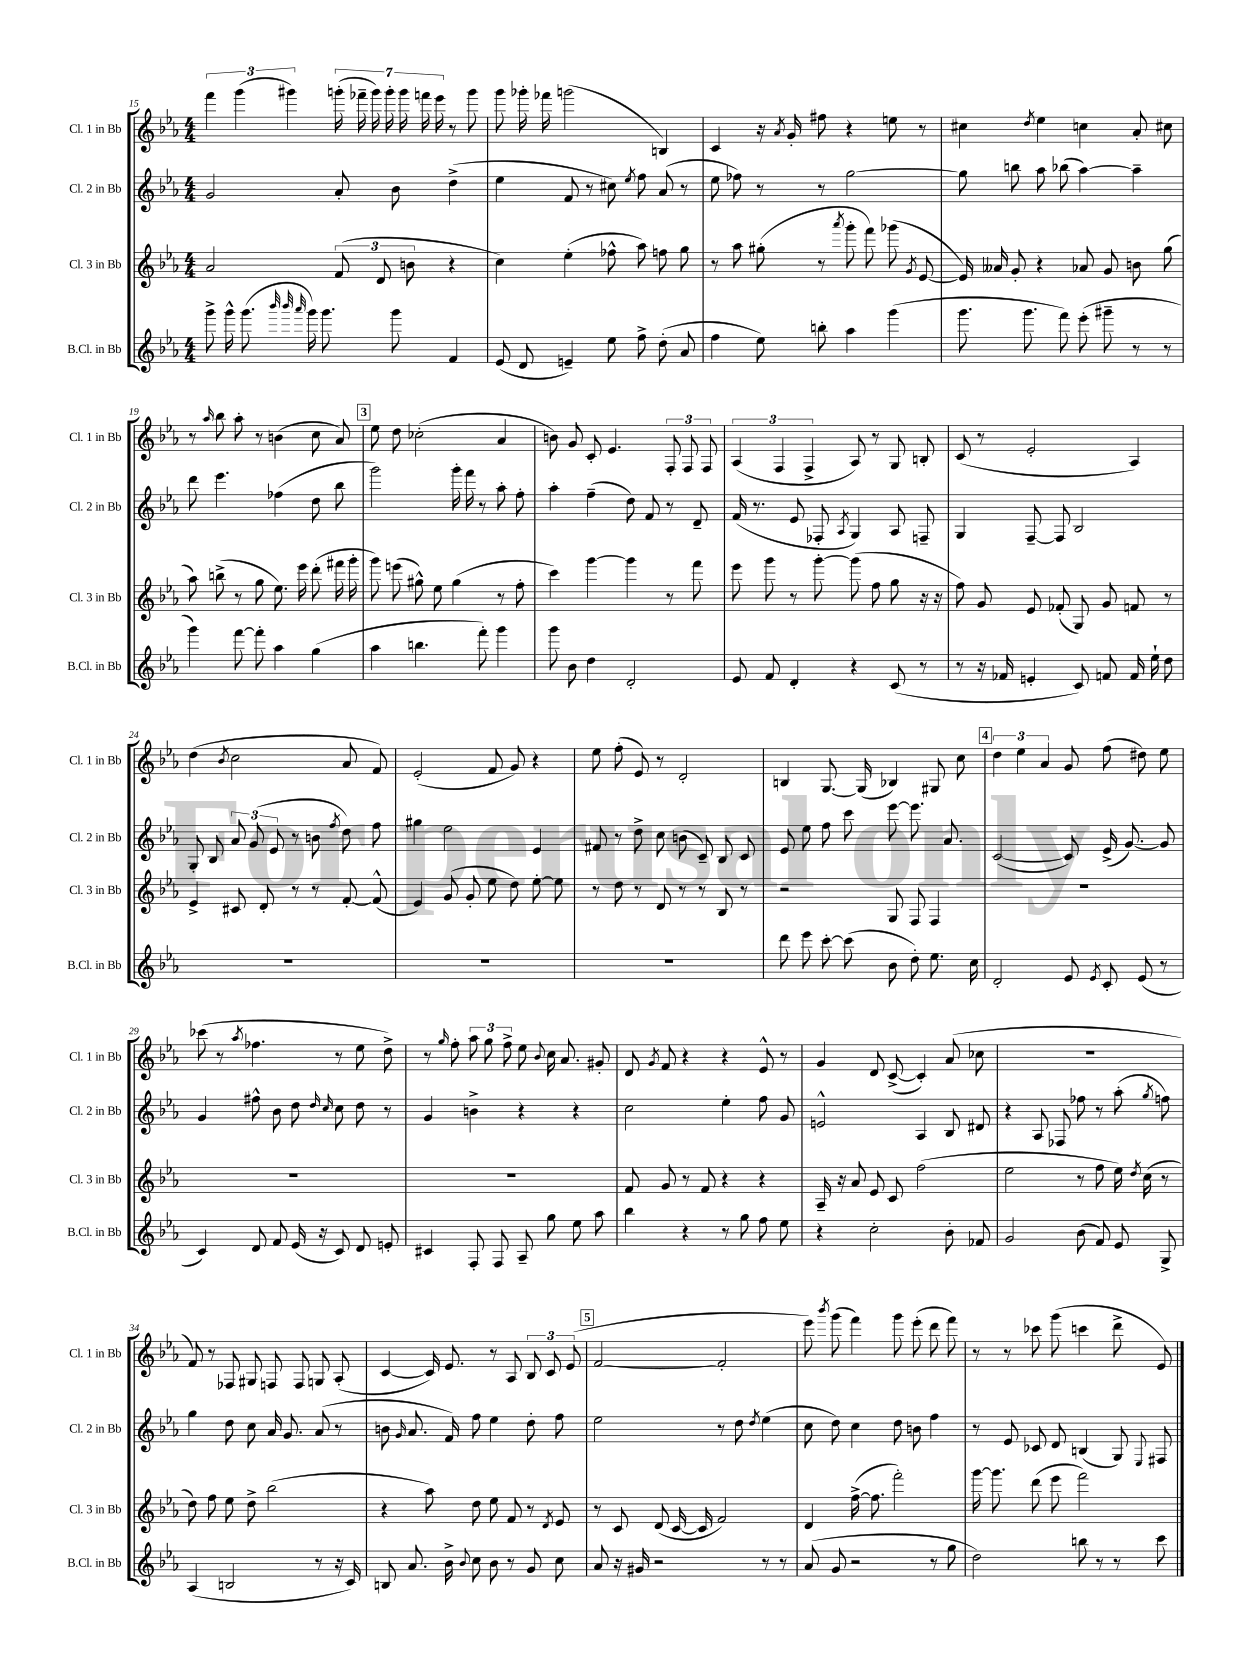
<<
\new StaffGroup <<
\new Staff = "s0" \with { instrumentName = "Cl. 1 in Bb" shortInstrumentName = "Cl. 1 in Bb" } {
    \clef treble \key ees \major \numericTimeSignature \time 4/4
    \autoBeamOff \tuplet 3/2 { f'''4 g'''4( gis'''4) } \tuplet 7/4 { g'''16-.( fes'''16-- g'''16) g'''16-. g'''16 f'''16 ees'''16 } r8 g'''8 |
    g'''8 ges'''16-. fes'''16 g'''2( b4) |
    c'4 r16 \acciaccatura { aes'8 } g'16-. fis''8 r4 e''8 r8 |
    cis''4 \acciaccatura { d''8 } ees''4 c''4 aes'8-. cis''8 |
    r8 \grace { aes''16 } bes''8 aes''8-. r8 b'4( c''8 aes'8) |
    \mark \markup { \box "3" } ees''8 d''8 ces''2-.( aes'4 |
    b'8) g'8 c'8-. ees'4. \tuplet 3/2 { f8-. f8 f8 } |
    \tuplet 3/2 { aes4( f4 f4-> } aes8) r8 g8 b8-. |
    c'8( r8 ees'2-. aes4) |
    d''4( \acciaccatura { bes'8 } c''2 aes'8 f'8) |
    ees'2-.( f'8 g'8) r4 |
    ees''8 f''8-.( ees'8) r8 d'2-. |
    b4 g8.~ g16( bes4) gis8 c''8 |
    \mark \markup { \box "4" } \tuplet 3/2 { d''4 ees''4 aes'4 } g'8 f''8( dis''8) ees''8 |
    ces'''8( r8 \acciaccatura { aes''8 } fes''4. r8 ees''8 d''8->) |
    r8 \grace { g''16 } f''8-. \tuplet 3/2 { aes''8 g''8 f''8-> } ees''8 \appoggiatura { bes'8 } c''16 aes'8. gis'8-. |
    d'8 \acciaccatura { g'8 } f'8 r4 r4 ees'8-^ r8 |
    g'4 d'8 c'8~->( c'4-.) aes'8( ces''8 |
    R1 |
    f'8) r8 fes8 gis8 f8 f8 g8 aes8-.( |
    c'4~ c'16) ees'8. r8 aes8 \tuplet 3/2 { bes8 c'8 ees'8( } |
    \mark \markup { \box "5" } f'2~ f'2-. |
    ees'''8) \acciaccatura { bes'''8 } g'''8( f'''4) g'''8 ees'''8-.( d'''8 f'''8) |
    r8 r8 ces'''8 g'''8( c'''4 d'''8-> ees'8) \bar "|." |
}
\new Staff = "s1" \with { instrumentName = "Cl. 2 in Bb" shortInstrumentName = "Cl. 2 in Bb" } {
    \clef treble \key ees \major \numericTimeSignature \time 4/4
    \autoBeamOff g'2 aes'8-. bes'8 d''4->( |
    ees''4 f'8 r8 cis''8) \acciaccatura { ees''8 } f''8 aes'8( r8 |
    ees''8 fes''8) r8 r8 g''2~ |
    g''8 b''8 aes''8 bes''8( aes''4~) aes''4-- |
    d'''8 ees'''4. fes''4( d''8 bes''8 |
    \mark \markup { \box "3" } g'''2) g'''16-. f'''16 r8 aes''8-. f''8-. |
    aes''4-. f''4--( d''8) f'8 r8 d'8-- |
    f'16( r8. ees'8 fes8-. \acciaccatura { aes8 } g4) aes8 f8-- |
    g4 f8~-- f8 bes2 |
    g8-. bes8 \tuplet 3/2 { aes'8 g'8( ees'8 } r8 b'8 \acciaccatura { f''8 } d''8) f''8 |
    gis''4 ees''2 ees'4 |
    fis'8 r8 d''8-> c''8 b'8( c'8--) bes8 c'8 |
    ees'8 ees''8 f''8 c'''8 ees'''8~ ees'''8. aes'8. |
    \mark \markup { \box "4" } c'2~( c'8) ees'16->( g'8.~) g'8 |
    g'4 fis''8-^ bes'8 d''8 \grace { d''16 c''16 } c''8 d''8 r8 |
    g'4 b'4-> r4 r4 |
    c''2 ees''4-. f''8 g'8 |
    e'2-^ aes4 bes8 dis'8 |
    r4 aes8 fes8 fes''8 r8 aes''8-.( \acciaccatura { g''8 } f''8) |
    g''4 d''8 c''8 aes'16 g'8. aes'8( r8 |
    b'8 \grace { g'16 } aes'8. f'16) f''8 ees''4 d''8-. f''8 |
    \mark \markup { \box "5" } ees''2 r8 d''8 \acciaccatura { d''8 } ees''4( |
    c''8 d''8) c''4 d''8 b'8 f''4 |
    r8 ees'8 ces'8 d'8 b4( g8) \appoggiatura { ees8 } fis8 \bar "|." |
}
\new Staff = "s2" \with { instrumentName = "Cl. 3 in Bb" shortInstrumentName = "Cl. 3 in Bb" } {
    \clef treble \key ees \major \numericTimeSignature \time 4/4
    \autoBeamOff aes'2 \tuplet 3/2 { f'8( d'8 b'8 } r4 |
    c''4) ees''4-.( fes''8-^ aes''8) f''8 g''8 |
    r8 aes''8 gis''8-.( r8 \acciaccatura { aes'''8 } g'''8-. f'''8) ges'''8( \acciaccatura { g'8 } ees'8~ |
    ees'16) aeses'16 g'8-. r4 aes'8 g'8 b'8 g''8( |
    aes''8) b''8->( r8 g''8 ees''8.) ees'''16 d'''8-.( fis'''16 g'''16-. |
    \mark \markup { \box "3" } g'''8) e'''8( gis''8-^) ees''8 gis''4( r8 f''8-. |
    c'''4) g'''4~ g'''4 r8 f'''8 |
    ees'''8 g'''8 r8 g'''8~-. g'''8( f''8 g''8 r16 r16 |
    f''8) g'8 ees'8 fes'8-.( g8) g'8 f'8 r8 |
    ees'4-> cis'8 d'8-. r8 r8 f'8~-. f'8-^( |
    ees'4) g'8( g'8-. ees''8 d''8) ees''8~-. ees''8 |
    r8 d''8 r8 d'8 r8 r8 bes8 r8 |
    r2 g8 f8 f4 |
    \mark \markup { \box "4" } R1 |
    R1 |
    R1 |
    f'8 g'8 r8 f'8 r4 r4 |
    aes16-- r16 aes'8 ees'8 c'8 f''2( |
    ees''2 r8 f''8 ees''16) \acciaccatura { d''8 } c''16( r8 |
    d''8) f''8 ees''8 d''8-> bes''2( |
    r4 aes''8) d''8 ees''8 f'8 r8 \acciaccatura { d'8 } ees'8 |
    \mark \markup { \box "5" } r8 c'8 d'8( c'16~ c'16 f'2) |
    d'4 f''16~->( f''8. f'''2-.) |
    g'''16~ g'''8. d'''8( ees'''8 f'''2) \bar "|." |
}
\new Staff = "s3" \with { instrumentName = "B.Cl. in Bb" shortInstrumentName = "B.Cl. in Bb" } {
    \clef treble \key ees \major \numericTimeSignature \time 4/4
    \autoBeamOff g'''8-> g'''16-^ g'''8.( \grace { bes'''32 bes'''32 aes'''32 } g'''16) g'''8. g'''8 f'4 |
    ees'8( d'8 e'4--) ees''8 f''8-> d''8-.( aes'8 |
    f''4 ees''8) b''8-. aes''4 g'''4( |
    g'''8. g'''8. f'''8) ees'''8-.( gis'''8-- r8 r8 |
    g'''4) f'''8~ f'''8-. aes''4 g''4( |
    \mark \markup { \box "3" } aes''4 b''4. f'''8-.) g'''4 |
    g'''8 bes'8 d''4 d'2-. |
    ees'8 f'8 d'4-. r4 c'8( r8 |
    r8 r16 fes'16 e'4-. c'8) f'8 f'16 ees''16-! d''8 |
    R1 |
    R1 |
    R1 |
    d'''8 ees'''8 c'''8~-. c'''8( bes'8 d''8-.) ees''8. c''16 |
    \mark \markup { \box "4" } d'2-. ees'8 \acciaccatura { ees'8 } c'8-. ees'8( r8 |
    c'4) d'8 f'8 ees'16( r16 c'8) d'8 e'8-. |
    cis'4 f8-. f8 aes8-- g''8 ees''8 aes''8 |
    bes''4 r4 r8 g''8 f''8 ees''8 |
    r4 c''2-. bes'8-. fes'8 |
    g'2 bes'8( f'8) ees'8 g8-> |
    aes4( b2 r8 r16 c'16) |
    b8 aes'8. bes'16-> \appoggiatura { bes'8 } c''8 bes'8 r8 g'8 c''8 |
    \mark \markup { \box "5" } aes'8 r16 gis'16 r2 r8 r8 |
    aes'8( g'8 r2 r8 g''8 |
    d''2) b''8 r8 r8 c'''8 \bar "|." |
}
>>
>>
\layout { \context { \Score currentBarNumber = #15 } }
